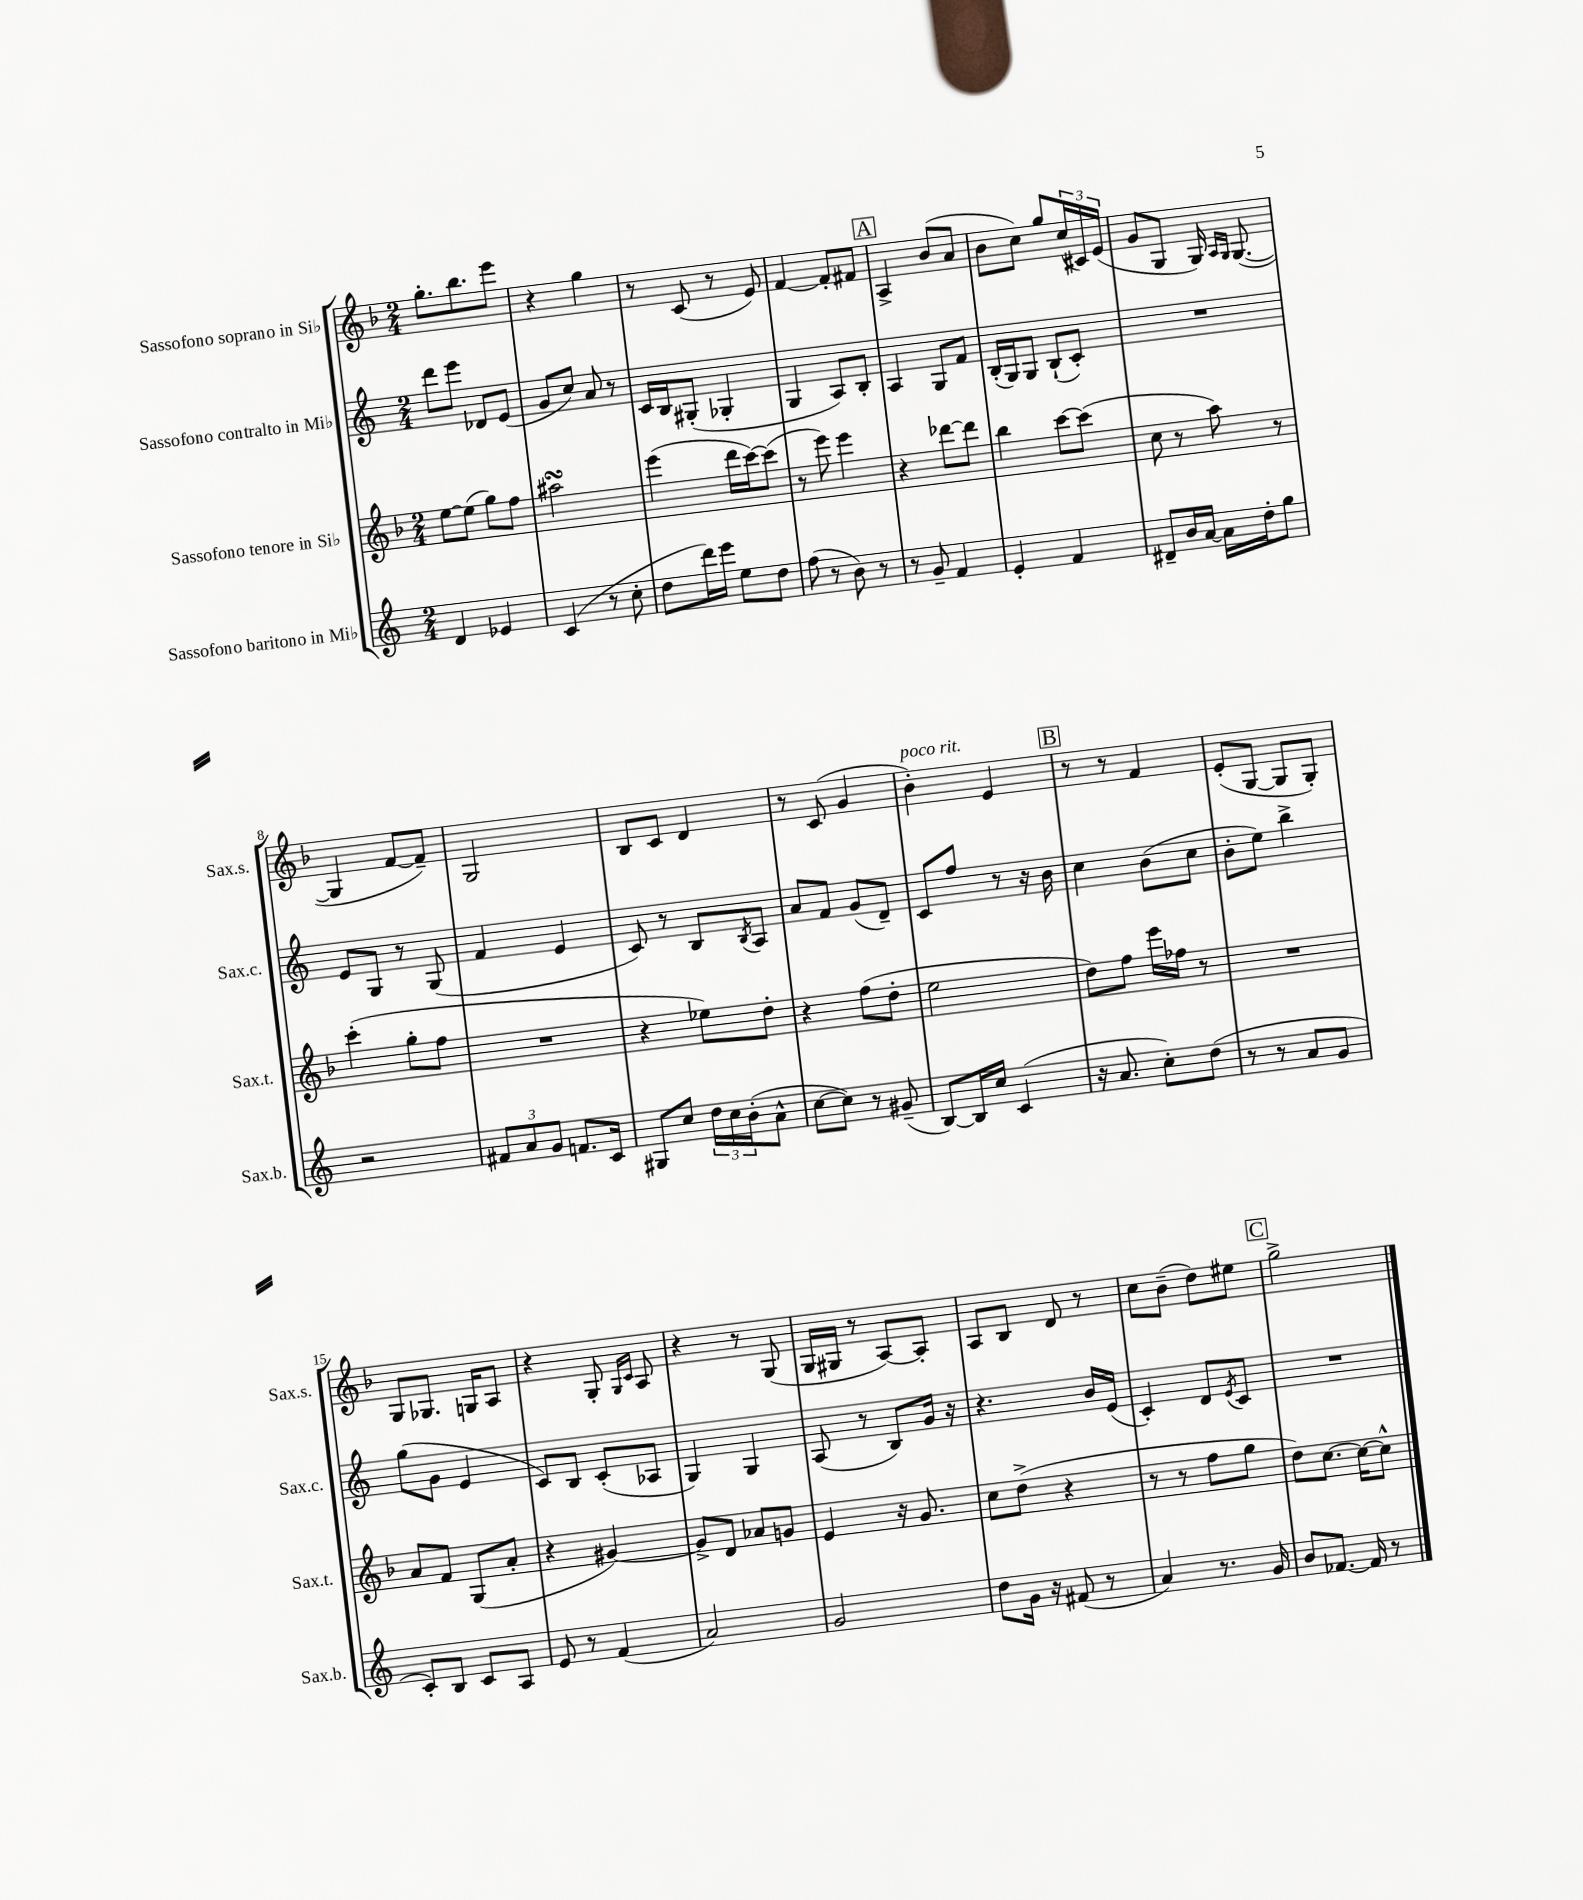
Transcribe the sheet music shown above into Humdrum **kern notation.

**kern	**kern	**kern	**kern
*staff4	*staff3	*staff2	*staff1
*clefG2	*clefG2	*clefG2	*clefG2
*k[]	*k[b-]	*k[]	*k[b-]
*M2/4	*M2/4	*M2/4	*M2/4
4d/	[8ee\L	8ddd\L	8.gg'\L
.	(8ee\]J	8eee\J	.
.	.	.	8.bb-\
4e-/	8gg\L)	8d-/L	.
.	8ff\J	(8e/J	8eee\J
=	=	=	=
(4c/	2aa#\	8g/L	4r
.	.	8cc/J)	.
8r	.	8a/	4gg\
8cc'\	.	8r	.
=	=	=	=
8dd\L	(4eee\	16c/LL	8r
.	.	16B/J	.
16ddd\L)	.	(8G#'/J	(8c/
16eee\JJ	.	.	.
8ee\L	16ddd\LL	4G-'/	8r
.	[16ccc\J)	.	.
8dd\J	(8ccc\]J	.	8e/)
=	=	=	=
(8ff\	8r	4G/	[4f/
8r	8eee\)	.	.
8b\)	4eee\	8A/L)	8f'/]L
8r	.	8B'/J	8f#/J
=	=	=	=
8r	4r	4A/	4A^/
8g~/	.	.	.
4f/	[8ddd-\L	8G/L	(8b-/L
.	8ddd-\]J	8f/J	8a/J
=	=	=	=
4e'/	4bb-\	(16B'/LL	8b-\L
.	.	16G/J)	.
.	.	8G/J	8cc\J)
4f/	[8ccc\L	(8B`/L	8gg/L
.	(8ccc\]J	8c'/J)	(24cc/L
.	.	.	24c#/)
.	.	.	(24e/JJ
=	=	=	=
8d#~/L	8cc\	2r	8g/L
16b/L	8r	.	8G/J
[16a/JJ	.	.	.
16a\]LL	8aa\)	.	16G/)
.	.	.	16qqA/LL
.	.	.	16qqG/JJ
16dd'\J	.	.	([8.G/
8gg\J	8r	.	.
=	=	=	=
2r	(4ccc'\	8e/L	4G/]
.	.	8G/J	.
.	8gg'\L	8r	[8f/L
.	8ff\J	(8G/	8f~/]J)
=	=	=	=
12f#/L	2r	4f/	2G/
12a/	.	.	.
12g/J	.	.	.
8.f/L	.	4e/	.
16c/Jk	.	.	.
=	=	=	=
8G#/L	4r	8c/)	8B-/L
8cc/J	.	8r	8c/J
24dd\LL	8ee-\L)	8B/L	4d/
24cc\	.	.	.
(24b'\J	.	.	.
.	.	8qB/	.
8a^^\J	8dd'\J	8A/J	.
=	=	=	=
[8cc\L	4r	8a/L	8r
8cc\]J)	.	8f/J	(8c/
8r	(8ff\L	(8g/L	4g/
(8g#~/	8dd'\J	8d~/J)	.
=	=	=	=
[8B/L)	2ee\	8c/L	4b-'\)
16B/]L	.	8ff/J	.
16cc/JJ	.	.	.
(4c/	.	8r	4e/
.	.	16r	.
.	.	16b\	.
=	=	=	=
16r	8dd\L)	4cc\	8r
8.a/	.	.	.
.	8ff\J	.	8r
8cc'\L)	16eee\LL	(8b\L	4f/
.	16ff-\JJ	.	.
(8dd\J	8r	8cc\J	.
=	=	=	=
8r	2r	8b'\L	(8e'/L
8r	.	8ee\J)	[8G/J
8a/L	.	4bb^\	8G/]L
8g/J	.	.	8G'/J)
=	=	=	=
8c'/L)	8a/L	(8gg\L	8G/L
8B/J	8f/J	8g\J	8.G-/J
8c/L	(8G/L	4e/	.
.	.	.	16G/LK
8A/J	8a'/J	.	8A/J
=	=	=	=
8e/	4r	8c/L)	4r
8r	.	8B/J	.
(4f/	[4g#/)	(8c'/L	8G'/
.	.	.	16qqG/LL
.	.	.	16qqc/JJ
.	.	8A-/J	8A/
=	=	=	=
2a/)	8g#^/]L	4G/)	4r
.	8d/J	.	.
.	8a-/L	4G/	8r
.	8g/J	.	(8G/
=	=	=	=
2g/	4e/	(8A/	16G/LL
.	.	.	16G#/JJ
.	.	8r	8r
.	16r	8B/L)	[8A/L)
.	8.g/	.	.
.	.	16g/Jk	8A'/]J
.	.	16r	.
=	=	=	=
8dd\L	8cc\L	4.r	8A/L
16g\Jk	(8dd^\J	.	8B-/J
16r	.	.	.
(8f#/	4r	.	8d/
8r	.	16b/LL	8r
.	.	(16e/JJ	.
=	=	=	=
4a/)	8r	4c'/)	8cc\L
.	8r	.	(8b-~\J
8.r	8ff\L	8d/L	8dd\L)
.	.	8qe/	.
.	8gg\J	8c/J	8ee#\J
16g/	.	.	.
=	=	=	=
8b/L	8dd\L)	2r	2gg^\
[8.f-/J	[8.cc\J	.	.
16f-/]	16cc\_LK	.	.
8r	8cc^^\]J	.	.
==	==	==	==
*-	*-	*-	*-
